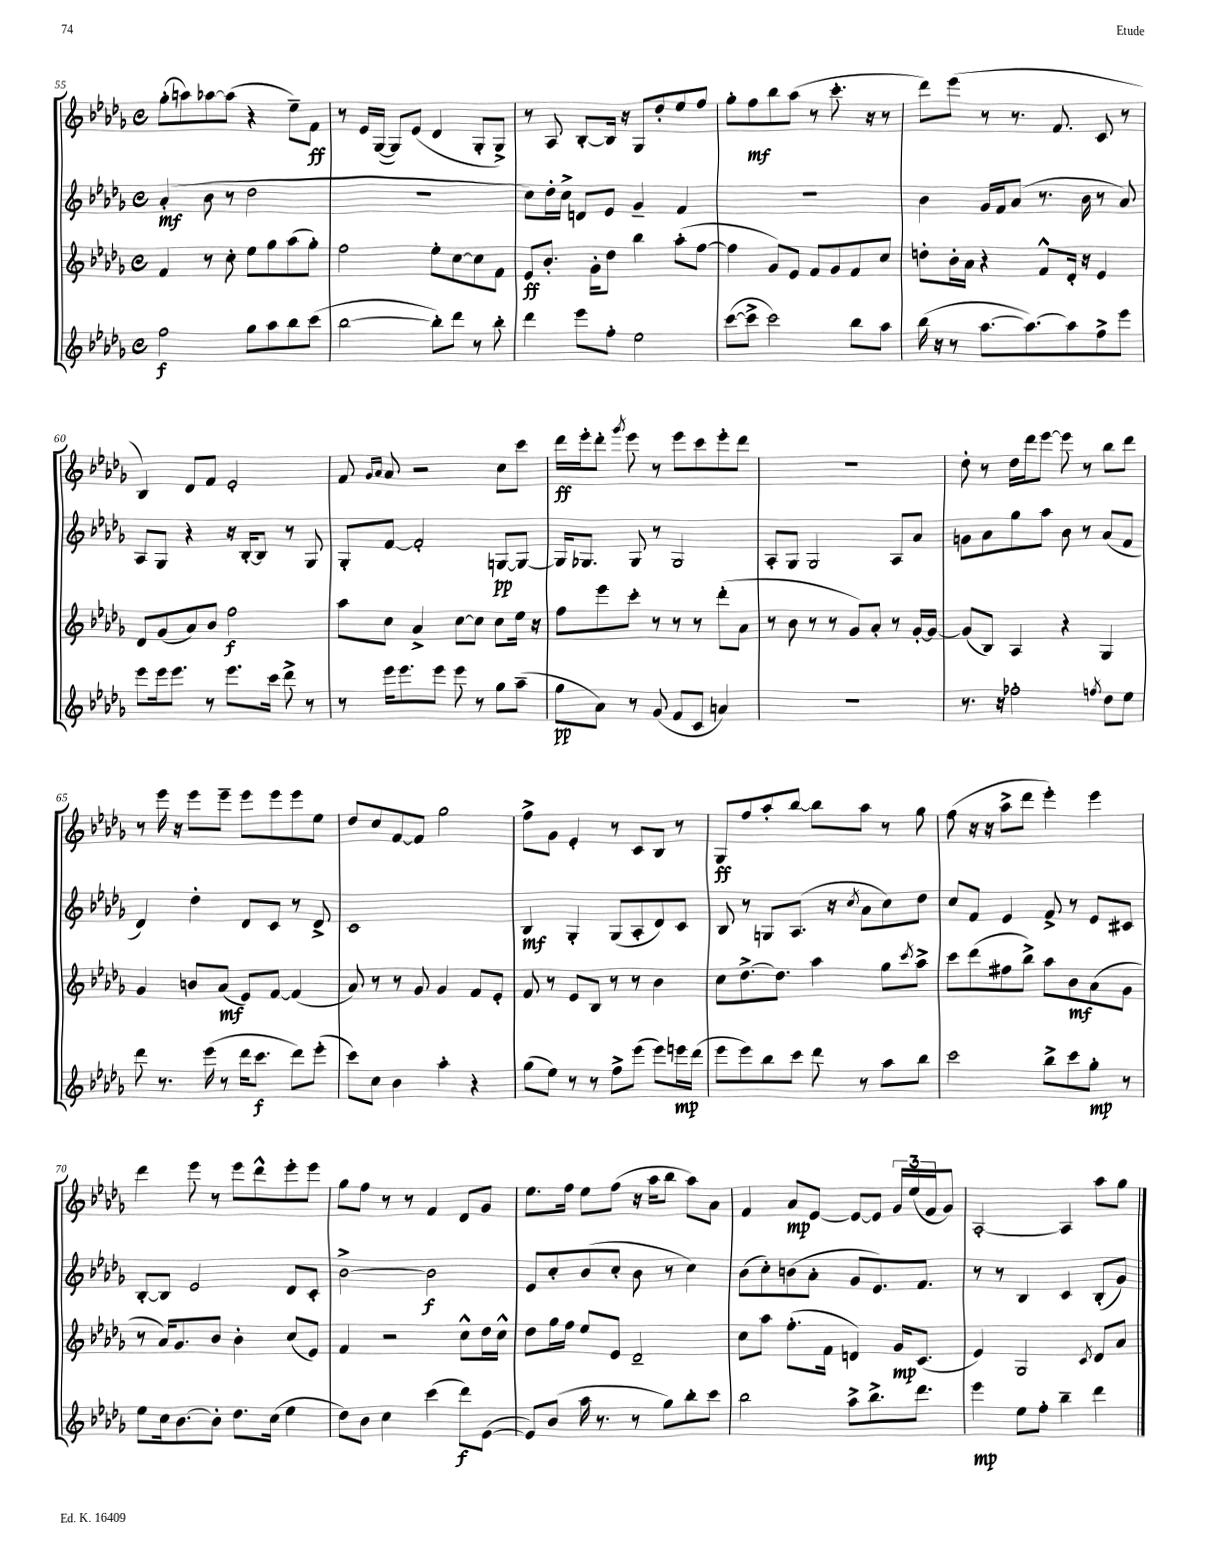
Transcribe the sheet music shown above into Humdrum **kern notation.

**kern	**dynam	**kern	**dynam	**kern	**dynam	**kern	**dynam
*part4	*part4	*part3	*part3	*part2	*part2	*part1	*part1
*staff4	*staff4	*staff3	*staff3	*staff2	*staff2	*staff1	*staff1
*clefG2	*	*clefG2	*	*clefG2	*	*clefG2	*
*k[b-e-a-d-g-]	*	*k[b-e-a-d-g-]	*	*k[b-e-a-d-g-]	*	*k[b-e-a-d-g-]	*
*M4/4	*	*M4/4	*	*M4/4	*	*M4/4	*
*met(c)	*	*met(c)	*	*met(c)	*	*met(c)	*
=55	=55	=55	=55	=55	=55	=55	=55
2ff\	f	4f/	.	(4a-'/	mf	(8gg-'\L	.
.	.	.	.	.	.	8aan\)	.
.	.	8r	.	8b-\	.	[8aa-X\	.
.	.	8cc'\	.	8r	.	(8aa-\J]	.
8gg-\L	.	8ee-\L	.	2dd-\	.	4r	.
8aa-\	.	8gg-\	.	.	.	.	.
8bb-\	.	(8aa-\	.	.	.	8ee-~\L)	.
(8ccc\J	.	8gg-'\J)	.	.	.	8f\J	ff
=56	=56	=56	=56	=56	=56	=56	=56
[2bb-\	.	2ff\	.	1r	.	8r	.
.	.	.	.	.	.	16e-/LL	.
.	.	.	.	.	.	([16G-/JJ	.
.	.	.	.	.	.	8G-/L])	.
.	.	.	.	.	.	(8e-/J	.
8bb-'\L])	.	8ee-'\L	.	.	.	4d-/	.
8ddd-\J	.	[8cc\	.	.	.	.	.
8r	.	8cc\]	.	.	.	8G-'/L	.
8bb-'\	.	8f\J	.	.	.	8G-^/J)	.
=57	=57	=57	=57	=57	=57	=57	=57
4ddd-\	.	8e-/L	ff	8cc\L)	.	8r	.
.	.	8.b-'/J	.	16dd-'\L	.	8A-/	.
.	.	.	.	16cc^\JJ	.	.	.
8eee-\L	.	.	.	8dn/L	.	[8B-'/L	.
.	.	16g-'\KL	.	.	.	.	.
8ff'\J	.	8dd-\J	.	8e-/J	.	16B-/Jk]	.
.	.	.	.	.	.	16r	.
2ee-\	.	4bb-\	.	4g-~/	.	8G-/L	.
.	.	.	.	.	.	8dd-'/	.
.	.	(8aa-'\L	.	4f/	.	8ee-/	.
.	.	[8ff\J	.	.	.	8ff/J	.
=58	=58	=58	=58	=58	=58	=58	=58
([8ccc\L	.	4ff\]	.	1r	.	8gg-'\L	.
8ccc^\J]	.	.	.	.	.	8ff\	mf
2ccc\)	.	8g-/L)	.	.	.	8bb-\	.
.	.	8e-/J	.	.	.	(8aa-\J	.
.	.	8f/L	.	.	.	8r	.
.	.	8g-/	.	.	.	8.ccc'\	.
8bb-\L	.	8f/	.	.	.	.	.
.	.	.	.	.	.	16r	.
8aa-\J	.	8cc/J	.	.	.	8r	.
=59	=59	=59	=59	=59	=59	=59	=59
(16bb-\	.	8ddn'\L	.	4b-\	.	8ddd-\L)	.
16r	.	.	.	.	.	.	.
8r	.	16b-'\L	.	.	.	(8eee-\J	.
.	.	16a-\JJ	.	.	.	.	.
[8.aa-\L	.	4r	.	16g-/LL	.	8r	.
.	.	.	.	16f/J	.	.	.
.	.	.	.	(8a-/J	.	8.r	.
8.aa-\_)	.	.	.	.	.	.	.
.	.	8f^^/L	.	8.r	.	.	.
.	.	.	.	.	.	8.f/	.
8aa-\]	.	16d-'/Jk	.	.	.	.	.
.	.	16r	.	16b-\	.	.	.
8ff^\	.	4e-/	.	8r	.	8c/	.
8eee-\J	.	.	.	8a-/)	.	8r	.
!!LO:LB:g=z
=60	=60	=60	=60	=60	=60	=60	=60
8eee-\L	.	8d-/L	.	8A-/L	.	4B-/)	.
16eee-\k	.	(8g-/	.	8G-/J	.	.	.
8.eee-\J	.	.	.	.	.	.	.
.	.	8a-/)	.	4r	.	8d-/L	.
8r	.	8b-/J	.	.	.	8f/J	.
8.eee-\L	.	2ff\	f	16r	.	2e-'/	.
.	.	.	.	[16B-'/KL	.	.	.
.	.	.	.	8B-/J]	.	.	.
16ccc\Jk	.	.	.	.	.	.	.
8ddd-^\	.	.	.	8r	.	.	.
8r	.	.	.	8G-/	.	.	.
=61	=61	=61	=61	=61	=61	=61	=61
8r	.	8aa-\L	.	8G-'/L	.	8f/	.
.	.	.	.	.	.	16qqg-/LL	.
.	.	.	.	.	.	16qqa-/JJ	.
16eee-\KL	.	8cc\J	.	[8f/J	.	8a-/	.
8.eee-\	.	.	.	.	.	.	.
.	.	4a-^/	.	2f'/]	.	2r	.
8eee-\J	.	.	.	.	.	.	.
8eee-\	.	[8cc\L	.	.	.	.	.
8r	.	8cc\J]	.	.	.	.	.
8gg-\L	.	8cc\L	.	[8Gn/L	pp	8cc\L	.
(8aa-~\J	.	16ee-\Jk	.	8G/J_	.	8ccc\J	.
.	.	16r	.	.	.	.	.
=62	=62	=62	=62	=62	=62	=62	=62
8gg-\L	pp	8ff\L	.	16G/KL]	.	16ddd-\LL	ff
.	.	.	.	8.G-X/J	.	16eee-'\J	.
8a-\J)	.	8eee-\	.	.	.	8ddd-'\J	.
.	.	.	.	.	.	8qggg-/	.
8r	.	8ccc'\J	.	8G-/	.	8eee-\	.
(8g-/	.	8r	.	8r	.	8r	.
8f/L	.	8r	.	2G-/	.	8eee-\L	.
8c/J	.	8r	.	.	.	8ccc\	.
4an/)	.	(8ddd-'\L	.	.	.	8eee-'\	.
.	.	8a-\J	.	.	.	8ddd-\J	.
=63	=63	=63	=63	=63	=63	=63	=63
1r	.	8r	.	8A-'/L	.	1r	.
.	.	8b-\	.	8G-/J	.	.	.
.	.	8r	.	2G-/	.	.	.
.	.	8r	.	.	.	.	.
.	.	8g-/L)	.	.	.	.	.
.	.	8a-'/J	.	.	.	.	.
.	.	8r	.	8A-/L	.	.	.
.	.	[16g-'/LL	.	8a-/J	.	.	.
.	.	16g-/JJ_	.	.	.	.	.
=64	=64	=64	=64	=64	=64	=64	=64
8.r	.	(8g-/L]	.	8gn\L	.	8dd-'\	.
.	.	8B-/J)	.	8a-\	.	8r	.
16r	.	.	.	.	.	.	.
2ff-X'\	.	4A-/	.	8gg-\	.	16dd-\LL	.
.	.	.	.	.	.	16ddd-\J	.
.	.	.	.	8aa-\J	.	[8eee-\J	.
.	.	4r	.	8b-\	.	8eee-\]	.
.	.	.	.	8r	.	8r	.
8qffn/	.	.	.	.	.	.	.
8dd-\L	.	4G-/	.	(8a-/L	.	8bb-\L	.
8ee-\J	.	.	.	8f/J	.	8ddd-\J	.
!!LO:LB:g=z
=65	=65	=65	=65	=65	=65	=65	=65
8ddd-\	.	4g-/	.	4d-/)	.	8r	.
8.r	.	.	.	.	.	16eee-\	.
.	.	.	.	.	.	16r	.
.	.	8bn/L	.	4dd-'\	.	8eee-\L	.
(16eee-\	.	.	.	.	.	.	.
8r	.	(8a-/J	mf	.	.	8eee-~\J	.
16ddd-\KL	.	8e-/L)	.	8d-/L	.	8eee-\L	.
8.ccc\J	f	.	.	.	.	.	.
.	.	[8f/J	.	8c/J	.	8eee-\	.
8ddd-\L)	.	(4f/]	.	8r	.	8eee-\	.
(8eee-'\J	.	.	.	8d-^/	.	8ee-\J	.
=66	=66	=66	=66	=66	=66	=66	=66
8ccc\L)	.	8a-/)	.	1c	.	8dd-/L	.
8cc\J	.	8r	.	.	.	8cc/	.
4b-\	.	8r	.	.	.	[8f/	.
.	.	8g-/	.	.	.	8f/J]	.
4aa-'\	.	4g-/	.	.	.	2gg-\	.
4r	.	8f/L	.	.	.	.	.
.	.	8e-'/J	.	.	.	.	.
=67	=67	=67	=67	=67	=67	=67	=67
(8gg-\L	.	8f/	.	4B-/	mf	8ff^\L	.
8ee-\J)	.	8r	.	.	.	8g-\J	.
8r	.	8e-/L	.	4G-'/	.	4e-'/	.
8r	.	8B-/J	.	.	.	.	.
8ff^\L	.	8r	.	(8G-/L	.	8r	.
(8eee-\J	.	8r	.	8A-'/	.	8c/L	.
8eee-\L)	.	4b-\	.	8d-/)	.	8B-/J	.
16eeen\L	mp	.	.	8c/J	.	8r	.
(16ddd-\JJ	.	.	.	.	.	.	.
=68	=68	=68	=68	=68	=68	=68	=68
8eee-\L	.	8cc\L	.	8B-/	.	8G-/L	ff
8eee-\)	.	[8.dd-^\	.	8r	.	8ff/	.
8bb-\	.	.	.	8Gn/L	.	8aa-'/	.
.	.	8.dd-\J]	.	.	.	.	.
8ccc\J	.	.	.	(8.A-/J	.	[8bb-/J	.
8ddd-\	.	4aa-\	.	.	.	8bb-\L]	.
.	.	.	.	16r	.	.	.
.	.	.	.	8qcc/	.	.	.
8r	.	.	.	8a-\L	.	8aa-\J	.
8aa-\L	.	8gg-\L	.	8cc\)	.	8r	.
.	.	8qccc/	.	.	.	.	.
8bb-\J	.	8aa-^\J	.	8dd-\J	.	8gg-\	.
=69	=69	=69	=69	=69	=69	=69	=69
2ccc\	.	8ccc\L	.	8cc/L	.	(8ff\	.
.	.	(8ddd-\	.	8f/J	.	16r	.
.	.	.	.	.	.	16r	.
.	.	8ff#X\	.	4e-/	.	8aa-^\L	.
.	.	8bb-^\J)	.	.	.	8ddd-\J	.
8bb-^\L	.	8aa-\L	.	8f^/	.	4eee-'\)	.
8ccc\	.	8b-\	mf	8r	.	.	.
8gg-'\J	mp	(8a-\	.	8e-/L	.	4eee-\	.
8r	.	8g-\J	.	8c#X/J	.	.	.
!!LO:LB:g=z
=70	=70	=70	=70	=70	=70	=70	=70
8ee-\L	.	8r	.	[8B-'/L	.	4ddd-\	.
16cc\k	.	16a-/KL)	.	8B-/J]	.	.	.
[8.b-\	.	8.g-/	.	.	.	.	.
.	.	.	.	2e-/	.	8eee-\	.
8b-'\J]	.	8b-/J	.	.	.	8r	.
8.dd-\L	.	4b-'\	.	.	.	8eee-\L	.
.	.	.	.	.	.	8ddd-^^\	.
(16cc\Jk	.	.	.	.	.	.	.
4ee-\	.	(8cc/L	.	8d-/L	.	8eee-'\	.
.	.	8e-/J)	.	8c'/J	.	8eee-\J	.
=71	=71	=71	=71	=71	=71	=71	=71
8dd-\L)	.	4f/	.	[2b-^\	.	8gg-\L	.
8b-\J	.	.	.	.	.	8ff\J	.
4cc\	.	2r	.	.	.	8r	.
.	.	.	.	.	.	8r	.
(4ccc\	.	.	.	2b-\]	f	4f/	.
8ddd-\L)	f	8cc^^\L	.	.	.	8d-/L	.
([8e-\J	.	16dd-\L	.	.	.	8g-/J	.
.	.	16cc^^\JJ	.	.	.	.	.
=72	=72	=72	=72	=72	=72	=72	=72
8e-/L])	.	8dd-\L	.	8e-/L	.	8.ee-\L	.
(8b-/J	.	16gg-\L	.	8cc'/	.	.	.
.	.	16ff\JJ	.	.	.	16ff\Jk	.
16aa-\	.	8ee-/L	.	(8b-/	.	8ee-\L	.
8.r	.	.	.	.	.	.	.
.	.	8e-/J	.	8cc'/J	.	(8ff\J	.
8r	.	2d-~/	.	8b-\	.	16r	.
.	.	.	.	.	.	16aa-\KL	.
8gg-\L)	.	.	.	8r	.	8bb-\J	.
8bb-'\	.	.	.	4cc\)	.	8aa-\L)	.
8ccc\J	.	.	.	.	.	8a-\J	.
=73	=73	=73	=73	=73	=73	=73	=73
2bb-\	.	8cc\L	.	(8b-\L	.	4f/	.
.	.	8aa-\J	.	8cc'\)	.	.	.
.	.	(8.ff'\L	.	(8bn\	.	8a-/L	mp
.	.	.	.	8a-'\J	.	[8e-/J	.
.	.	16f\Jk	.	.	.	.	.
8aa-^\L	.	4dn/)	.	8g-/L	.	8e-/L_	.
8.bb-^\	.	.	.	8.e-/)	.	8e-/J]	.
.	.	16g-/KL	mp	.	.	24g-/LL	.
.	.	.	.	.	.	(24ee-/	.
8.ddd-\J	.	(8.c/J	.	8.f/J	.	.	.
.	.	.	.	.	.	24f/J	.
.	.	.	.	.	.	8g-/J)	.
=74	=74	=74	=74	=74	=74	=74	=74
4eee-\	mp	4e-/)	.	8r	.	[2A-'/	.
.	.	.	.	8r	.	.	.
8ee-\L	.	2G-/	.	4B-/	.	.	.
8ff'\J	.	.	.	.	.	.	.
4bb-~\	.	.	.	4c/	.	4A-/]	.
.	.	8qc/	.	.	.	.	.
4ddd-\	.	8d-/L	.	(8B-'/L	.	8aa-\L	.
.	.	8a-/J	.	8g-/J)	.	8gg-\J	.
==	==	==	==	==	==	==	==
*-	*-	*-	*-	*-	*-	*-	*-
